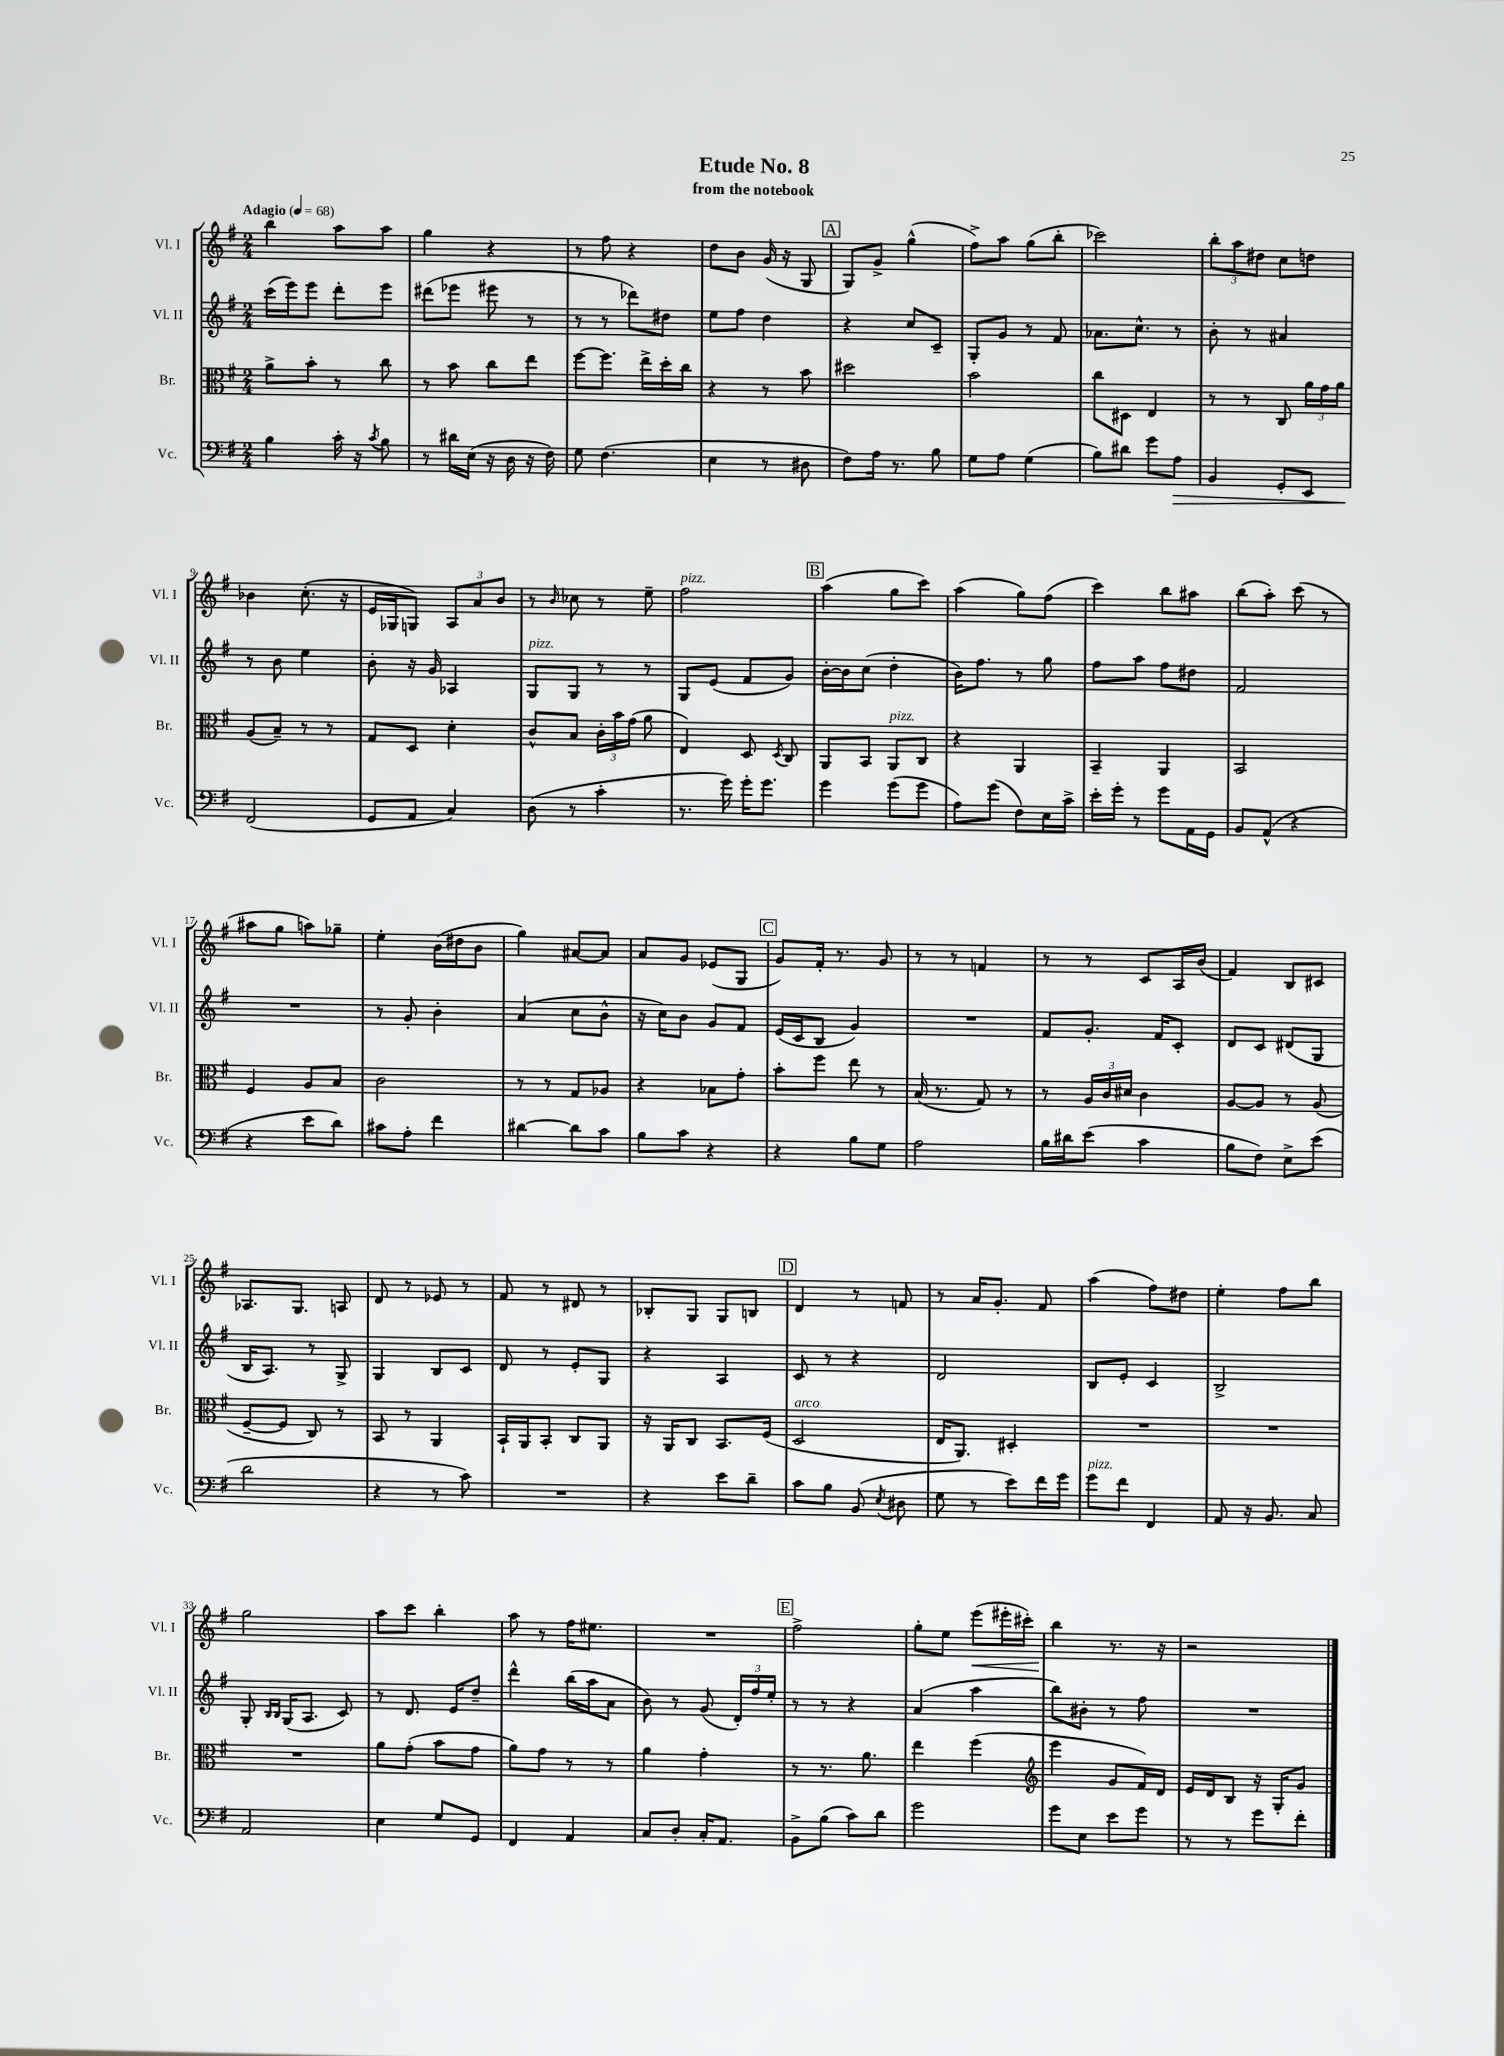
\header { title = "Etude No. 8" subtitle = "from the notebook" }
<<
\new StaffGroup <<
\new Staff = "s0" \with { instrumentName = "Vl. I" shortInstrumentName = "Vl. I" } {
    \clef treble \key g \major \numericTimeSignature \time 2/4 \tempo "Adagio" 4 = 68
    \autoBeamOff b''4 a''8[ a''8] |
    g''4 r4 |
    r8 fis''8 r4 |
    d''8[ b'8] g'16( r16 g8 |
    \mark \markup { \box "A" } g8[) g'8]-> g''4-^( |
    fis''8[->) a''8] g''8[( b''8]-. |
    ces'''2) |
    \tuplet 3/2 { b''8[-. a''8 dis''8] } c''8[ d''8] |
    bes'4 c''8.-.( r16 |
    e'16[ ges16 g8]) \tuplet 3/2 { a8[ a'8 b'8] } |
    r8 \grace { b'16 } ces''8 r8 e''8-- |
    fis''2^\markup { \italic "pizz." } |
    \mark \markup { \box "B" } a''4( g''8[ c'''8]) |
    a''4( g''8[) fis''8]( |
    c'''4) b''8[ ais''8] |
    b''8[( a''8]-.) c'''8( r8 |
    ais''8[ g''8] a''8[) ges''8]-- |
    e''4-. b'16[( dis''16 b'8] |
    g''4) ais'8[~ ais'8] |
    a'8[ g'8] ees'8[( g8] |
    \mark \markup { \box "C" } g'8[) fis'16]-. r8. g'8 |
    r8 r8 f'4 |
    r8 r8 c'8[ a16 b'16]( |
    fis'4) b8[ cis'8] |
    aes8.[ g8.] a8 |
    d'8 r8 ees'8 r8 |
    fis'8 r8 dis'8 r8 |
    bes8[-. g8] g8[ b8] |
    \mark \markup { \box "D" } d'4 r8 f'8 |
    r8 a'16[ g'8.]-. fis'8 |
    a''4( fis''8[) dis''8] |
    e''4-. fis''8[ b''8] |
    g''2 |
    a''8[ c'''8] b''4-. |
    a''8 r8 fis''16[ eis''8.] |
    R2 |
    \mark \markup { \box "E" } fis''2-> |
    g''8[-. e''8] e'''8[\<( eis'''16-. cis'''16]-.) |
    b''4\! r8. r16 |
    r2 \bar "|." |
}
\new Staff = "s1" \with { instrumentName = "Vl. II" shortInstrumentName = "Vl. II" } {
    \clef treble \key g \major \numericTimeSignature \time 2/4
    \autoBeamOff c'''16[( e'''16) e'''8] d'''8[-. e'''8] |
    dis'''8[( ees'''8] eis'''8 r8 |
    r8 r8 des'''8[) dis''8] |
    e''8[ fis''8] d''4 |
    \mark \markup { \box "A" } r4 c''8[ c'8]-- |
    g8[-. g'8] r8 fis'8 |
    aes'8.[ c''8.]-^ r8 |
    b'8-. r8 ais'4 |
    r8 b'8 e''4 |
    b'8-. r16 g'16 aes4 |
    g8[^\markup { \italic "pizz." } g8] r8 r8 |
    g8[ e'8]( fis'8[ g'8]) |
    \mark \markup { \box "B" } b'16[~-. b'16 c''8]( d''4-. |
    b'16[) fis''8.] r8 g''8 |
    fis''8[ a''8] fis''8[ dis''8] |
    fis'2 |
    R2 |
    r8 g'8-. b'4-. |
    a'4( c''8[ b'8]-^ |
    r16 c''16[) b'8] g'8[ fis'8] |
    \mark \markup { \box "C" } e'16[( c'16 b8] g'4) |
    R2 |
    fis'8[ g'8.]-. fis'16[ c'8]-. |
    d'8[ c'8] dis'8[( g8] |
    b16[ a8.]) r8 g8-> |
    g4 b8[ c'8] |
    d'8 r8 e'8[-. g8] |
    r4 a4 |
    \mark \markup { \box "D" } c'8 r8 r4 |
    d'2 |
    b8[ e'8]-. c'4 |
    b2-> |
    g8-. \grace { b16[ b16] } g16[( a8.] c'8) |
    r8 d'8. e'16[ d''8]-- |
    d'''4-^ b''16[( a''16 a'8] |
    b'8) r8 g'8( \tuplet 3/2 { d'16[-.) fis''16 e''16]-. } |
    \mark \markup { \box "E" } r8 r8 r4 |
    a'4( a''4 |
    b''8[) bis'8]-. r8 fis''8 |
    R2 \bar "|." |
}
\new Staff = "s2" \with { instrumentName = "Br." shortInstrumentName = "Br." } {
    \clef alto \key g \major \numericTimeSignature \time 2/4
    \autoBeamOff a'8[-> b'8]-. r8 c''8 |
    r8 b'8 c''8[ e''8] |
    fis''8[~ fis''8.] e''16[-> d''16-. c''16] |
    r4 r8 b'8 |
    \mark \markup { \box "A" } dis''2 |
    b'2 |
    c''8[ dis8] e4 |
    r8 r8 c8 \tuplet 3/2 { a'16[ g'16 a'16] } |
    a8[( b8]--) r8 r8 |
    g8[ d8] d'4-. |
    c'8[-^ b8] \tuplet 3/2 { c'16[-. b'16 g'16]( } a'8 |
    e4) d8 \acciaccatura { d8 } c8 |
    \mark \markup { \box "B" } a,8[ b,8] a,8[^\markup { \italic "pizz." } c8] |
    r4 a,4 |
    b,4-- a,4 |
    b,2 |
    fis4 a8[ b8] |
    c'2 |
    r8 r8 g8[ aes8] |
    r4 bes8[ g'8]-. |
    \mark \markup { \box "C" } b'8[-. fis''8] e''8 r8 |
    b16( r8. g8) r8 |
    r8 \tuplet 3/2 { a16[ c'16 dis'16] } c'4 |
    a8[~ a8] r8 a8( |
    fis8[~-- fis8] c8) r8 |
    b,8 r8 a,4 |
    b,16[-! a,16 b,8]-. c8[ a,8] |
    r16 a,16[ c8] b,8.[ fis16]( |
    \mark \markup { \box "D" } d2^\markup { \italic "arco" } |
    e16[ a,8.]) dis4-. |
    R2 |
    R2 |
    R2 |
    a'8[ g'8]-.( b'8[ g'8] |
    a'8[) g'8] r8 r8 |
    a'4 g'4-. |
    \mark \markup { \box "E" } r8 r8. a'8. |
    e''4 fis''4( |
    \clef treble e'''4 g'8[ fis'16) d'16] |
    e'16[ d'16 b8] r16 g16[-. g'8] \bar "|." |
}
\new Staff = "s3" \with { instrumentName = "Vc." shortInstrumentName = "Vc." } {
    \clef bass \key g \major \numericTimeSignature \time 2/4
    \autoBeamOff b4 c'16-. r16 \acciaccatura { c'8 } b8 |
    r8 dis'16[ e16]( r16 d16 r16 fis16) |
    g8 fis4.( |
    e4 r8 dis8 |
    \mark \markup { \box "A" } fis8[) a16] r8. b8 |
    g8[ a8] g4( |
    b8[) dis'8] g'8[ a8]\> |
    b,4 g,8[-. e,8] |
    fis,2\!( |
    g,8[ a,8] c4) |
    d8( r8 c'4-. |
    r8. g'16) g'16[-. g'8.] |
    \mark \markup { \box "B" } g'4 g'8[( g'8] |
    a8[) g'8]( fis8[) e16 c'16]-> |
    e'16[-. g'16]-. r8 g'8[ a,16 g,16] |
    b,8[ a,8]-^( r4 |
    r4 e'8[ d'8]) |
    cis'8[ a8]-. fis'4 |
    dis'4~ dis'8[ c'8] |
    b8[ c'8] r4 |
    \mark \markup { \box "C" } r4 b8[ g8] |
    a2 |
    b16[ dis'16 e'8]( c'4 |
    b8[ fis8]) e8[-> e'8]( |
    d'2 |
    r4 r8 c'8) |
    R2 |
    r4 e'8[ d'8]-- |
    \mark \markup { \box "D" } c'8[ b8] b,8( \acciaccatura { e8 } dis8 |
    g8 r8 e'8[) fis'16 g'16] |
    g'8[^\markup { \italic "pizz." } fis'8] fis,4 |
    a,8 r16 b,8. c8 |
    a,2 |
    e4 g8[ g,8] |
    fis,4 a,4 |
    c8[ d8]-. c16[-. a,8.] |
    \mark \markup { \box "E" } b,8[-> b8]( c'8[) d'8] |
    g'2 |
    g'8[ e8] e'8[ g'8] |
    r8 r8 g'8[ fis'8]-. \bar "|." |
}
>>
>>
